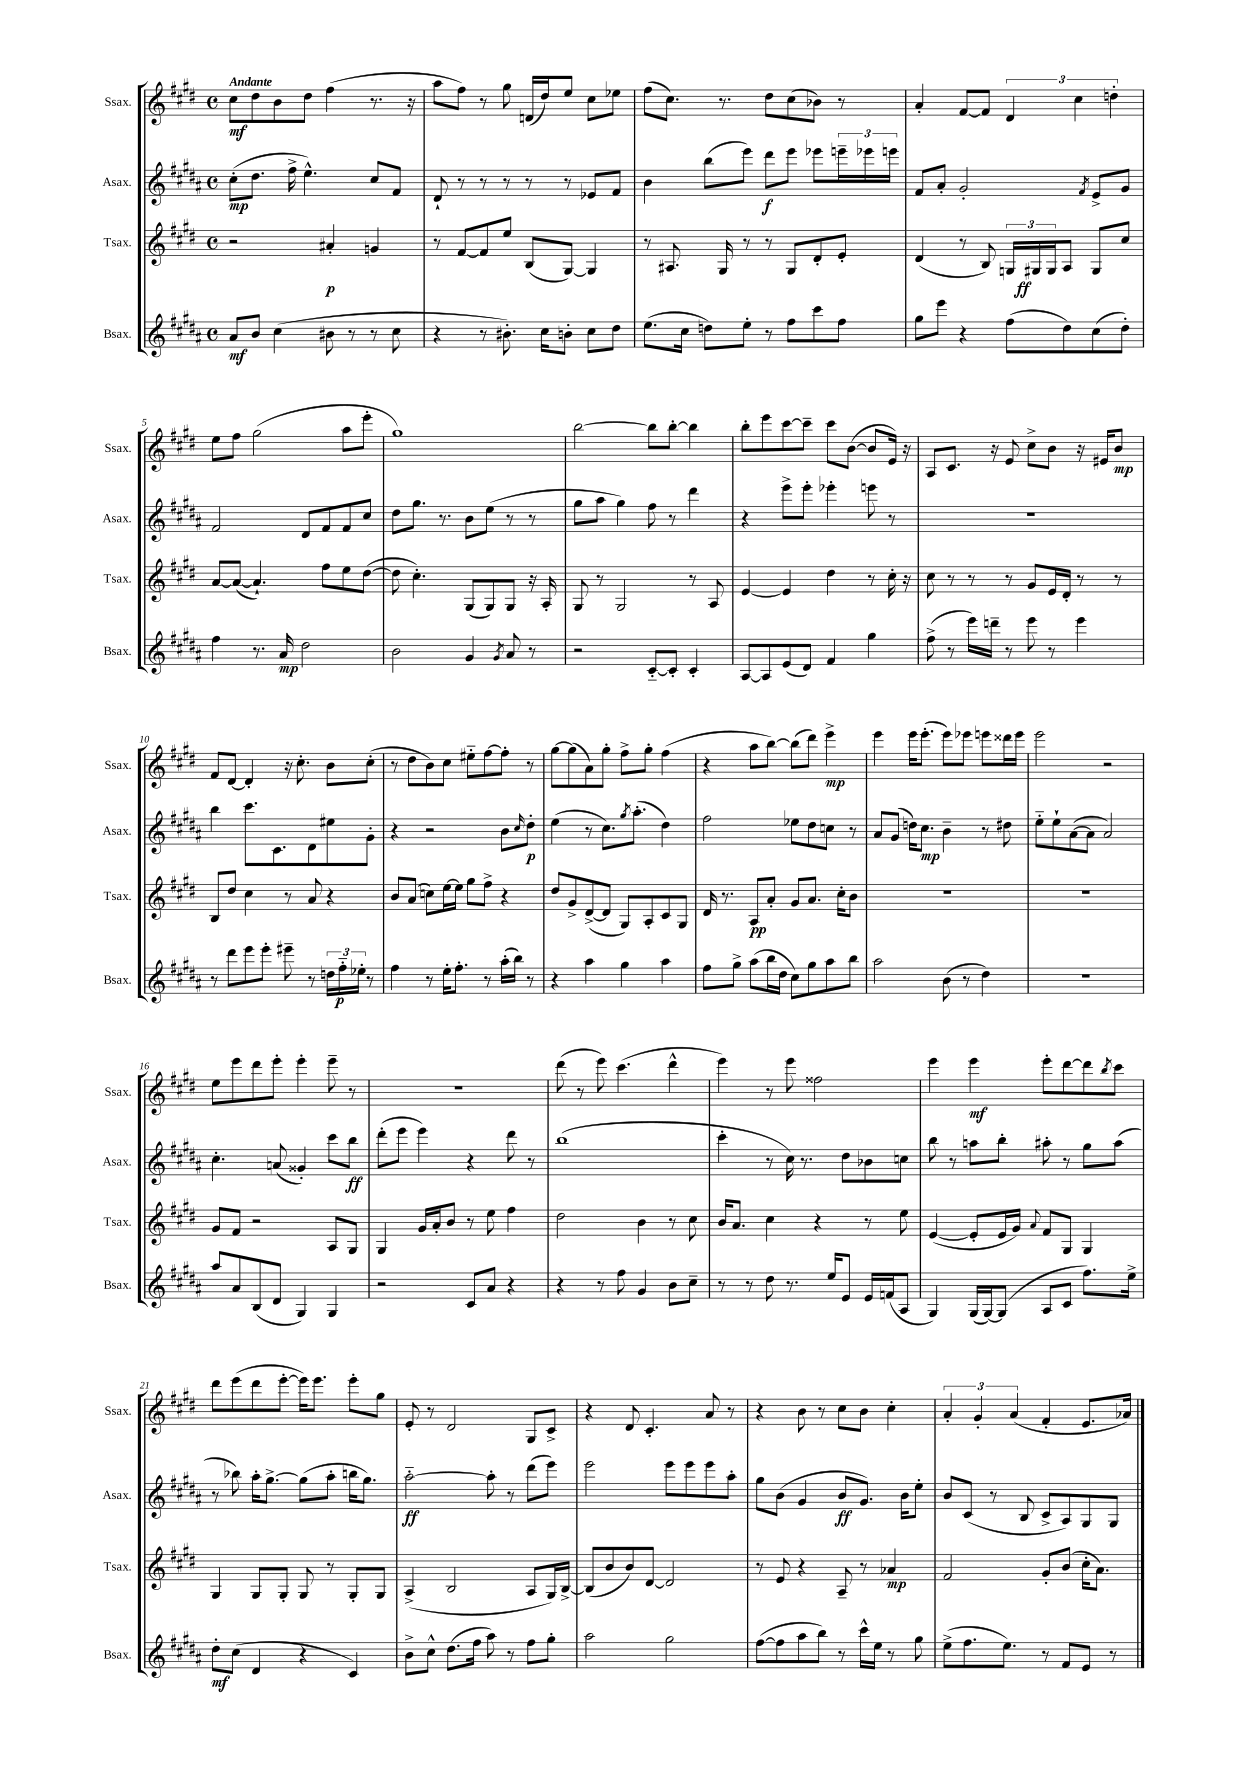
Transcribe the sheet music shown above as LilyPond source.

<<
\new StaffGroup <<
\new Staff = "s0" \with { instrumentName = "Ssax." shortInstrumentName = "Ssax." } {
    \clef treble \key e \major \defaultTimeSignature \time 4/4 \tempo "Andante"
    cis''8\mf dis''8 b'8 dis''8 fis''4( r8. r16 |
    a''8 fis''8) r8 gis''8 d'16( dis''16) e''8 cis''8 ees''8 |
    fis''8( cis''8.) r8. dis''8 cis''8( bes'8) r8 |
    a'4-. fis'8~ fis'8 \tuplet 3/2 { dis'4 cis''4 d''4-. } |
    e''8 fis''8 gis''2( a''8 e'''8-. |
    gis''1) |
    b''2~ b''8 b''8~-. b''4 |
    b''8-. e'''8 cis'''8~ cis'''8-- cis'''8 b'8~( b'8 e'16) r16 |
    a8 cis'8. r16 e'8 cis''8-> b'8 r16 eis'16 b'8\mp |
    fis'8 dis'8~ dis'4-. r16 cis''8.-. b'8 cis''8-.( |
    r8 dis''8 b'8) cis''8 eis''8-_ fis''8~ fis''8-. r8 |
    gis''8~ gis''8( a'8) gis''8-. fis''8-> gis''8-. fis''4( |
    r4 a''8 b''8~) b''8( dis'''8) e'''4->\mp |
    e'''4 e'''16 e'''8.-.( e'''8) ees'''8 e'''8 disis'''16 e'''16 |
    e'''2 r2 |
    e''8 e'''8 dis'''8 e'''8-. e'''4-. e'''8-- r8 |
    R1 |
    dis'''8( r8 e'''8) cis'''4.( dis'''4-^ |
    e'''4) r8 e'''8 fisis''2 |
    e'''4 e'''4\mf e'''8-. dis'''8~ dis'''8 \acciaccatura { b''8 } cis'''8 |
    dis'''8 e'''8( dis'''8 e'''8~-. e'''16) e'''8. e'''8-. gis''8 |
    e'8-. r8 dis'2 gis8 cis'8-> |
    r4 dis'8 cis'4.-. a'8 r8 |
    r4 b'8 r8 cis''8 b'8 cis''4-. |
    \tuplet 3/2 { a'4-. gis'4-. a'4( } fis'4-. e'8. aes'16) \bar "|." |
}
\new Staff = "s1" \with { instrumentName = "Asax." shortInstrumentName = "Asax." } {
    \clef treble \key b \major \defaultTimeSignature \time 4/4
    cis''8-.\mp( dis''8. fis''16-> e''4.-^) cis''8 fis'8 |
    dis'8-! r8 r8 r8 r8 r8 ees'8 fis'8 |
    b'4 b''8( e'''8) dis'''8\f e'''8 ees'''8 \tuplet 3/2 { e'''16-- ees'''16 e'''16 } |
    fis'8 ais'8-. gis'2-. \acciaccatura { fis'8 } e'8-> gis'8 |
    fis'2 dis'8 fis'8 fis'8 cis''8 |
    dis''8 gis''8. r8. b'8 e''8( r8 r8 |
    gis''8 ais''8 gis''4) fis''8 r8 dis'''4 |
    r4 e'''8-> e'''8-. ees'''4-. e'''8 r8 |
    R1 |
    b''4 cis'''8. cis'8. dis'8 eis''8 gis'8-. |
    r4 r2 b'8 \grace { cis''16 } dis''8-.\p |
    e''4( r8 cis''8.) \acciaccatura { gis''8 } ais''8.-.( dis''4) |
    fis''2 ees''8 dis''8 c''8 r8 |
    ais'8 gis'8( d''16) cis''8.\mp b'4-- r8 dis''8 |
    e''8-_ e''8-! ais'8~( ais'8 ais'2) |
    cis''4.-. a'8( gisis'4-.) cis'''8 b''8\ff |
    dis'''8-.( e'''8 e'''4) r4 dis'''8 r8 |
    b''1( |
    cis'''4-. r8 cis''16) r8. dis''8 bes'8 c''8 |
    b''8 r8 a''8 b''8-. ais''8-. r8 gis''8 ais''8( |
    r8 bes''8) ais''16-. gis''8.~-> gis''8( ais''8-. b''16 gis''8.) |
    ais''2~-_\ff ais''8-. r8 dis'''8( e'''8) |
    e'''2 e'''8 e'''8 e'''8 ais''8-. |
    gis''8 b'8( gis'4 b'8\ff gis'8.) b'16 e''8-. |
    b'8 cis'8( r8 b8 cis'8-> ais8) gis8 gis8 \bar "|." |
}
\new Staff = "s2" \with { instrumentName = "Tsax." shortInstrumentName = "Tsax." } {
    \clef treble \key e \major \defaultTimeSignature \time 4/4
    r2 ais'4-.\p g'4 |
    r8 fis'8~ fis'8 e''8 b8( gis8~) gis4 |
    r8 ais8. gis16 r8 r8 gis8 dis'8-. e'8-. |
    dis'4( r8 b8) \tuplet 3/2 { g16 gis16\ff gis16 } a8 gis8 cis''8 |
    a'8~ a'8~( a'4.-!) fis''8 e''8 dis''8~( |
    dis''8 cis''4.-.) gis8( gis8) gis8 r16 a16-. |
    gis8 r8 gis2 r8 a8 |
    e'4~ e'4 dis''4 r8 cis''16-. r16 |
    cis''8 r8 r8 r8 gis'8 e'16 dis'16-. r8 r8 |
    b8 dis''8 cis''4 r8 a'8 r4 |
    b'8 a'8( c''8) e''16~ e''16 gis''8 fis''8-> r4 |
    dis''8 gis'8-> dis'8~->( dis'8 gis8) a8-. cis'8 gis8 |
    dis'16 r8. a8\pp a'8-. gis'8 a'8. cis''16-. b'8 |
    R1 |
    R1 |
    gis'8 fis'8 r2 a8 gis8 |
    gis4 gis'16 a'16-. b'8 r8 e''8 fis''4 |
    dis''2 b'4 r8 cis''8 |
    b'16 a'8. cis''4 r4 r8 e''8 |
    e'4~( e'8-. e'16 gis'16) \appoggiatura { a'8 } fis'8 gis8 gis4 |
    gis4 gis8 gis8-. gis8 r8 gis8-. gis8 |
    a4->( b2 a8 gis16) b16~-> |
    b8( b'8 b'8) dis'8~ dis'2 |
    r8 e'8 r4 a8-- r8 aes'4\mp |
    fis'2 gis'8-. b'8( cis''16-. a'8.) \bar "|." |
}
\new Staff = "s3" \with { instrumentName = "Bsax." shortInstrumentName = "Bsax." } {
    \clef treble \key b \major \defaultTimeSignature \time 4/4
    ais'8\mf b'8 cis''4( bis'8 r8 r8 cis''8 |
    r4 r8 bis'8.-.) cis''16 b'8-. cis''8 dis''8 |
    e''8.( cis''16 d''8) e''8-. r8 fis''8 cis'''8 fis''8 |
    gis''8 e'''8 r4 fis''8( dis''8) cis''8( dis''8-.) |
    fis''4 r8. ais'16\mp dis''2 |
    b'2 gis'4 \acciaccatura { gis'8 } ais'8 r8 |
    r2 cis'8~-_ cis'8-. cis'4-. |
    ais8~ ais8 e'8( dis'8) fis'4 gis''4 |
    fis''8->( r8 e'''16) d'''16-- r8 e'''8 r8 e'''4 |
    r8 dis'''8 e'''8 e'''8-. eis'''8-- r8 \tuplet 3/2 { d''16 fis''16-_\p ees''16-. } r8 |
    fis''4 r8 e''16-. fis''8.-. r8 ais''16-.( b''16) r8 |
    r4 ais''4 gis''4 ais''4 |
    fis''8 gis''8-> ais''8( b''16 dis''16 cis''8) gis''8 ais''8 b''8 |
    ais''2 b'8( r8 dis''4) |
    R1 |
    ais''8 ais'8 b8( dis'8 gis4) gis4 |
    r2 cis'8 ais'8 r4 |
    r4 r8 fis''8 gis'4 b'8 cis''8-- |
    r8 r8 dis''8 r8. e''16 e'8 e'16 f'16( ais8 |
    gis4) gis16( gis16~) gis8( ais8 cis'8 fis''8.) e''16-> |
    dis''8-.\mf cis''8( dis'4 r4 cis'4) |
    b'8-> cis''8-^ dis''8.( fis''16 ais''8) r8 fis''8 gis''8-. |
    ais''2 gis''2 |
    fis''8~( fis''8 ais''8 b''8) r8 cis'''16-^ e''16 r8 gis''8 |
    e''8->( fis''8. e''8.) r8 fis'8 e'8 r8 \bar "|." |
}
>>
>>
